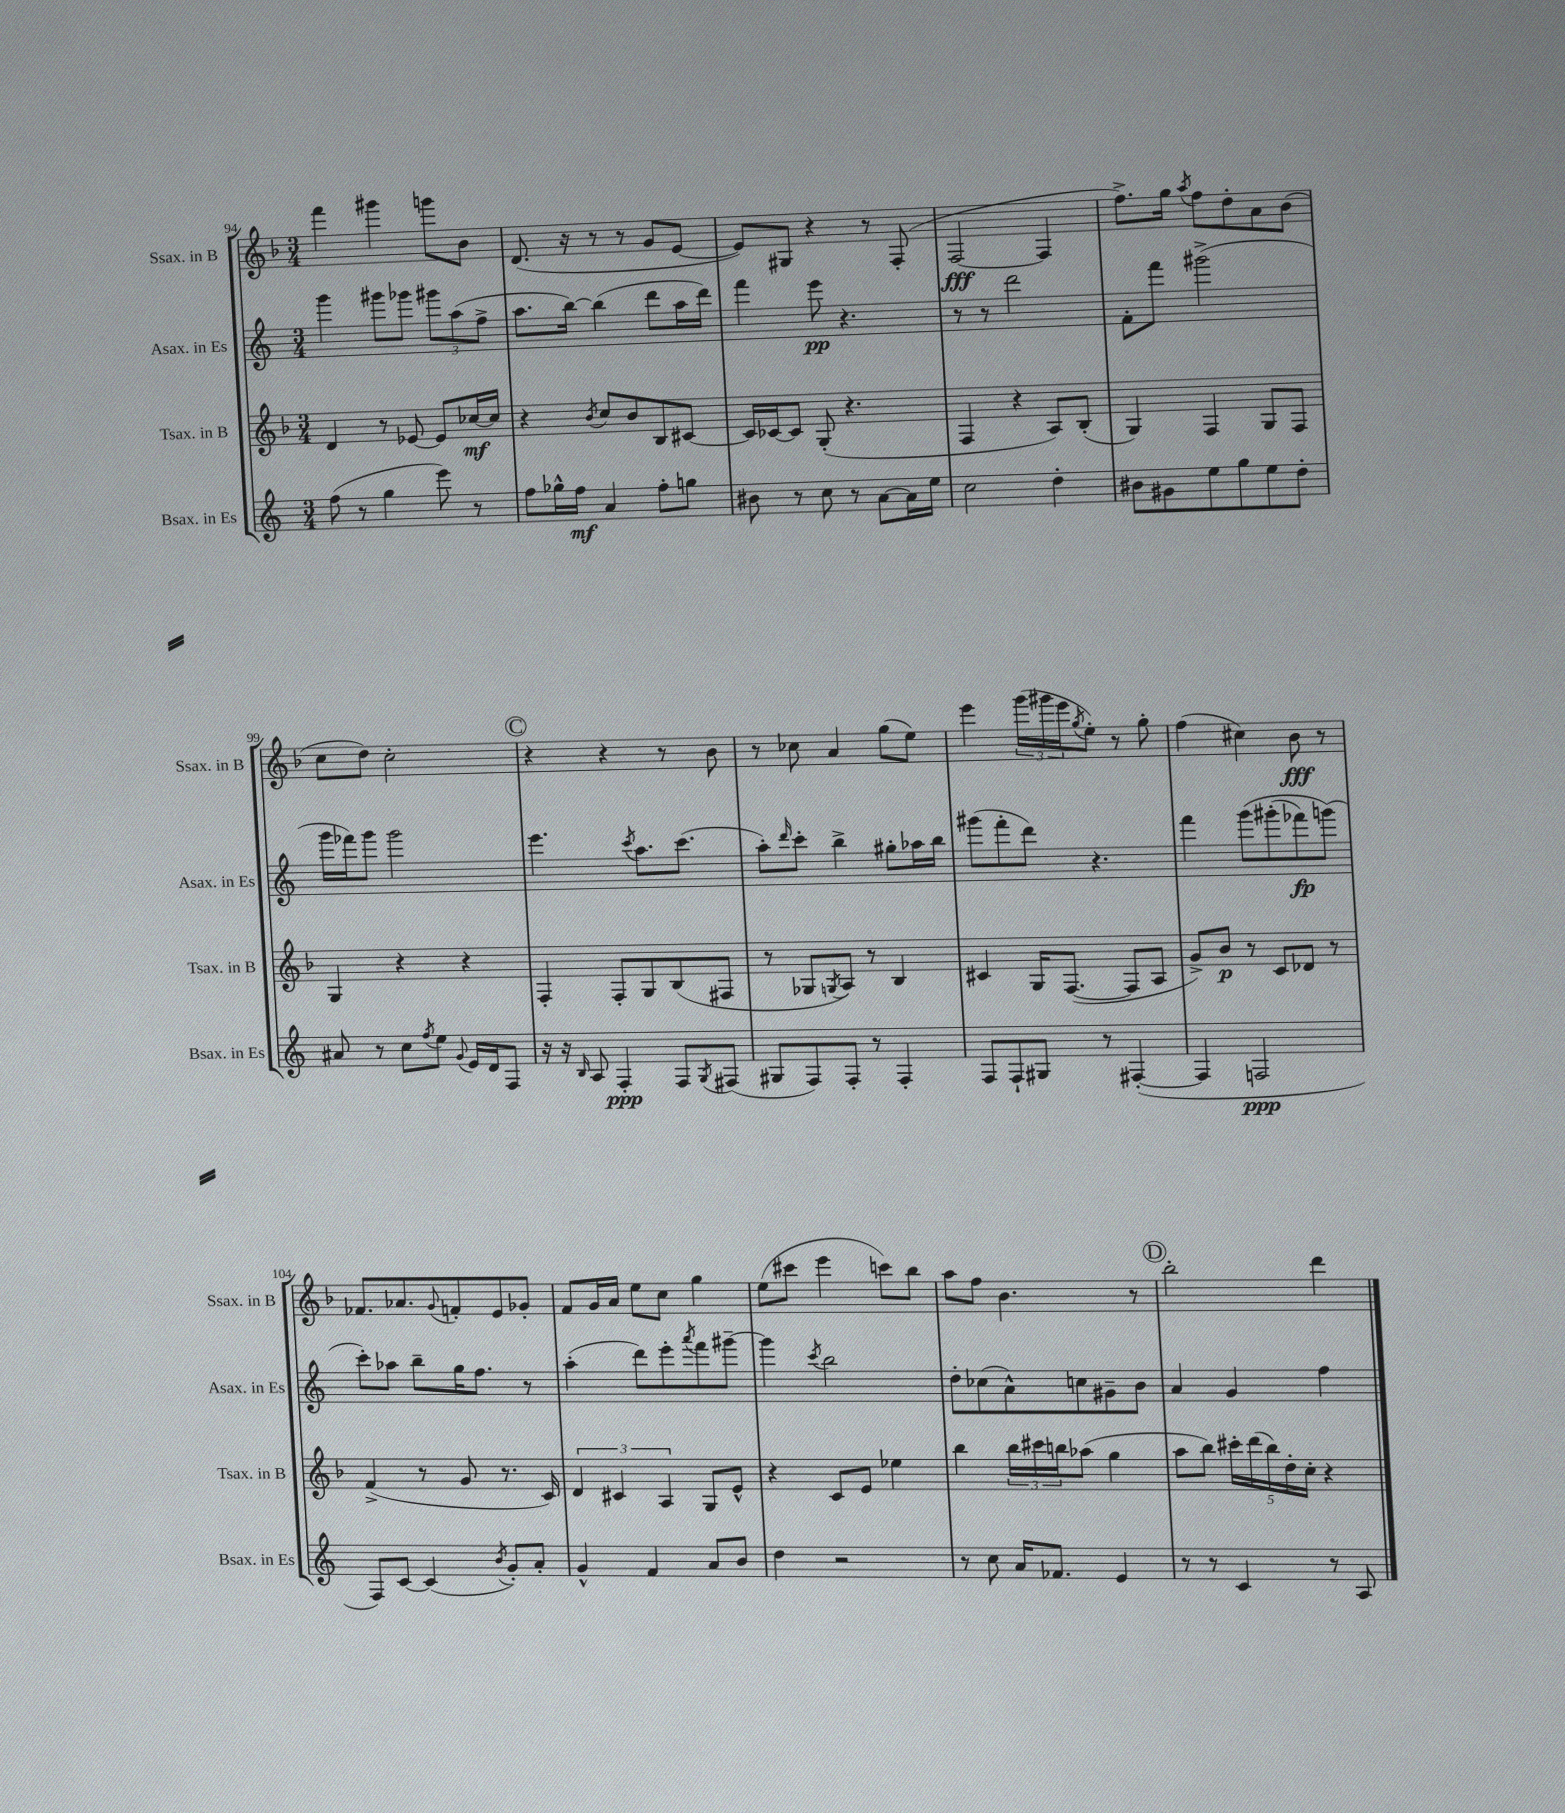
<<
\new StaffGroup <<
\new Staff = "s0" \with { instrumentName = "Ssax. in B" shortInstrumentName = "Ssax. in B" } {
    \clef treble \key f \major \numericTimeSignature \time 3/4
    f'''4 gis'''4 g'''8 bes'8 |
    d'8.( r16 r8 r8 g'8 e'8~ |
    e'8) gis8 r4 r8 f8-.( |
    f2~\fff f4 |
    f''8.->) g''16 \acciaccatura { a''8 } f''8 d''8-. a'8 bes'8( |
    c''8 d''8) c''2-. |
    \mark \markup { \circle "C" } r4 r4 r8 bes'8 |
    r8 ces''8 a'4 g''8( e''8) |
    e'''4 \tuplet 3/2 { g'''16( gis'''16 e'''16 } \acciaccatura { g''8 } e''8-.) r8 g''8-. |
    f''4( cis''4) bes'8\fff r8 |
    fes'8. aes'8. \appoggiatura { g'8 } f'8-. e'8 ges'8-. |
    f'8 g'16 a'16 e''8 c''8 g''4 |
    e''8( cis'''8 e'''4 c'''8) bes''8 |
    a''8 f''8 bes'4. r8 |
    \mark \markup { \circle "D" } bes''2-. d'''4 \bar "|." |
}
\new Staff = "s1" \with { instrumentName = "Asax. in Es" shortInstrumentName = "Asax. in Es" } {
    \clef treble \key c \major \numericTimeSignature \time 3/4
    g'''4 gis'''8 ges'''8 \tuplet 3/2 { gis'''8 a''8( f''8-> } |
    a''8. b''16~) b''4( d'''8 a''16 d'''16) |
    f'''4 e'''8\pp r4. |
    r8 r8 d'''2 |
    f'8-. f'''8 gis'''2->( |
    g'''16 fes'''16) g'''8 g'''2 |
    \mark \markup { \circle "C" } e'''4. \acciaccatura { c'''8 } a''8. c'''8.( |
    a''8-.) \grace { d'''16 } c'''8-. b''4-> gis''8-. aes''16 b''16 |
    gis'''8( f'''8-. d'''8) r4. |
    f'''4 g'''8\( gis'''8-.( fes'''8\fp) g'''8(\) |
    c'''8-.) aes''8 b''8-- g''16 f''8. r8 |
    a''4-.( d'''8) e'''8-. \acciaccatura { a'''8 } f'''8 gis'''8~-- |
    gis'''4 \acciaccatura { c'''8 } b''2 |
    d''8-. ces''8( a'8-^) c''8 gis'8-- b'8 |
    \mark \markup { \circle "D" } a'4 g'4 f''4 \bar "|." |
}
\new Staff = "s2" \with { instrumentName = "Tsax. in B" shortInstrumentName = "Tsax. in B" } {
    \clef treble \key f \major \numericTimeSignature \time 3/4
    d'4 r8 ees'8~ ees'8 ces''16~\mf ces''16 |
    r4 \acciaccatura { bes'8 } c''8 bes'8 bes8 cis'8~ |
    cis'16 ces'16~ ces'8 g8-.( r4. |
    f4 r4 a8) bes8-.( |
    g4) f4 g8 f8 |
    g4 r4 r4 |
    \mark \markup { \circle "C" } f4-. f8-. g8 bes8( fis8 |
    r8 ges8 \acciaccatura { g8 } a8) r8 bes4 |
    cis'4 g16 f8.~( f8 a8 |
    g'8->) bes'8\p r8 c'8 des'8 r8 |
    f'4->( r8 g'8 r8. c'16) |
    \tuplet 3/2 { d'4 cis'4 a4 } g8 e'8-^ |
    r4 c'8 e'8 ees''4 |
    bes''4 \tuplet 3/2 { bes''16 cis'''16 b''16 } aes''8( g''4 |
    \mark \markup { \circle "D" } a''8 bes''8) \tuplet 5/4 { cis'''16-. d'''16( bes''16) d''16-. c''16-. } r4 \bar "|." |
}
\new Staff = "s3" \with { instrumentName = "Bsax. in Es" shortInstrumentName = "Bsax. in Es" } {
    \clef treble \key c \major \numericTimeSignature \time 3/4
    f''8( r8 g''4 e'''8) r8 |
    f''8 ges''16-^ f''16\mf a'4 f''8-. g''8 |
    bis'8 r8 c''8 r8 a'8~ a'16 e''16 |
    c''2 d''4-. |
    bis'8 gis'8 e''8 g''8 e''8 d''8-. |
    ais'8 r8 c''8 \acciaccatura { f''8 } e''8 \appoggiatura { g'8 } e'16 d'16 f8 |
    \mark \markup { \circle "C" } r16 r16 \grace { b16 } a8 f4-.\ppp f8 \acciaccatura { g8 } fis8( |
    gis8 f8) f8-. r8 f4-. |
    f8 f8-! gis8 r8 fis4~-.( |
    fis4 f2\ppp |
    f8) c'8~ c'4( \acciaccatura { b'8 } g'8-.) a'8-. |
    g'4-^ f'4 a'8 b'8 |
    d''4 r2 |
    r8 c''8 a'16 fes'8. e'4 |
    \mark \markup { \circle "D" } r8 r8 c'4 r8 a8 \bar "|." |
}
>>
>>
\layout { \context { \Score currentBarNumber = #94 } }
